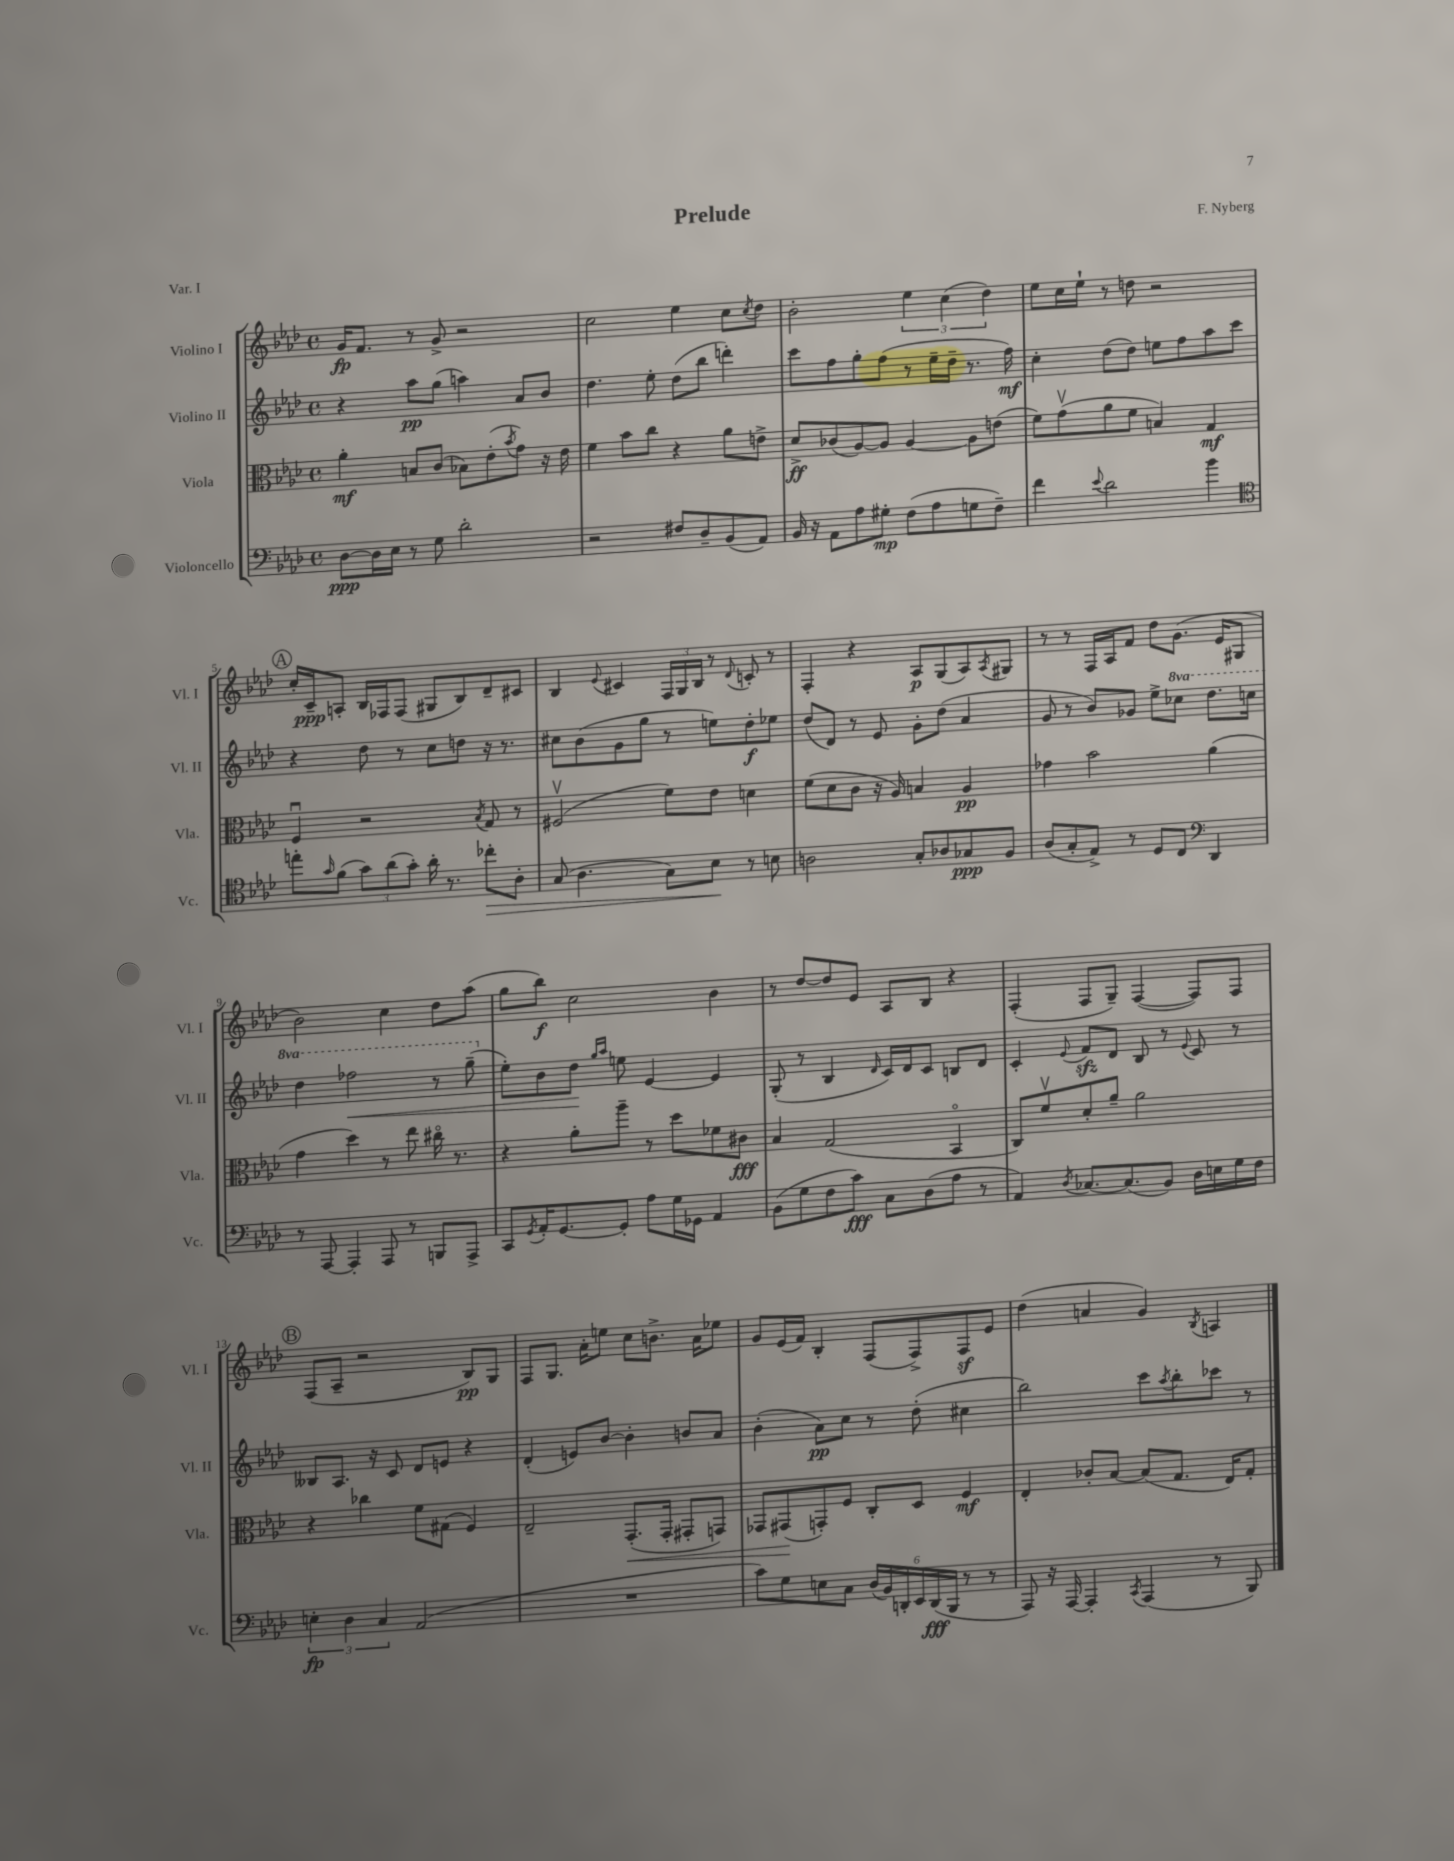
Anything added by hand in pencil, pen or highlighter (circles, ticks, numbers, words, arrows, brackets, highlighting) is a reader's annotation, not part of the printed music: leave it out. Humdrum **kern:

**kern	**kern	**kern	**kern
*staff4	*staff3	*staff2	*staff1
*clefF4	*clefC3	*clefG2	*clefG2
*k[b-e-a-d-]	*k[b-e-a-d-]	*k[b-e-a-d-]	*k[b-e-a-d-]
*M4/4	*M4/4	*M4/4	*M4/4
*met(c)	*met(c)	*met(c)	*met(c)
[8D-	4a-'	4r	16g
.	.	.	8.f
16D-]	.	.	.
16E-	.	.	.
8r	8B	8aa-	8r
8G	(8c	(8gg	8g^
2d-'	8B-)	4aa)	2r
.	(8e-'	.	.
.	8qb-	.	.
.	8g)	8a-	.
.	16r	8b-	.
.	16e-	.	.
=	=	=	=
2r	4f	4.dd-	2cc
.	8b-	.	.
.	8cc	8ee-'	.
8F#	4r	(8dd-	4ee-
8D-~	.	8bb-	.
(8BB-	8a-	4ddd')	8cc
.	.	.	8qcc
8AA-)	8e^	.	8dd-
=	=	=	=
16BB-	8d-^	8ccc	2b-'
16r	.	.	.
8AA-	(8c-	8ff	.
8A-	[8A-)	8gg'	.
8G#'	8A-]	(8ff	.
(8F	[4A-	8r	6ee-
8A-	.	16ee-~	.
.	.	.	(6cc
.	.	16dd-~	.
8G	8A-]	8.r	.
.	.	.	6dd-)
8F~)	(8e	.	.
.	.	16ff)	.
=	=	=	=
4f	8f)	4cc'	8ee-
.	(8gv	.	16cc
.	.	.	16ee-`
8qqe-	.	.	.
2d-	8a-	(8dd-	8r
.	8f	8dd-)	8dd
.	4B)	8ee	2r
.	.	8ff	.
4b-	4G	8aa-	.
.	.	8ccc	.
=	=	=	=
*clefC4	*	*	*
8ee'	4Fu	4r	16cc'
.	.	.	16c~
16qqg	.	.	.
(8f	.	.	8A'
12g)	2r	8dd-	16B-
.	.	.	16F-
(12a-	.	.	.
.	.	8r	(8F-
12g')	.	.	.
16a-'	.	8cc	8G#
8.r	.	.	.
.	.	8dd	8B-)
.	8qB-	.	.
8cc-'	8G	16r	8d-~
.	.	8.r	.
8A-'	8r	.	8c#
=	=	=	=
(8G	(2F#v	8cc#	4B-
4.A-	.	(8b-	.
.	.	.	8qqe-
.	.	8g	4c#
.	.	8gg	.
8G)	8f)	8r	24F
.	.	.	24G
.	.	.	24B-
8B-	8e-	8ee)	8r
.	.	.	8qqd-
8r	4d	8dd-'	8c'
8B	.	8ee-	8r
=	=	=	=
2A	(8f	(8dd-	4F'
.	8d-	8d-)	.
.	8c	8r	4r
.	16r	8e-	.
.	16A-)	.	.
8G'	4B	8g'	8A-
8A-	.	(8dd-	(8G
8G-	4A-	4a-	8A-)
.	.	.	8qA-
8F	.	.	8G#
=	=	=	=
(8A-	4g-	8g	8r
8G'	.	8r	8r
8E-^)	2b-	8b-)	16F
.	.	.	16A-
8r	.	8g-	8f
8D-	.	8ee-^	8dd-
8C	.	8ccc-	(8.g
*clefF4	*	*	*
4DD-	(4a-	8.ddd-	.
.	.	.	16e-
.	.	.	8G#
.	.	16ccc	.
=	=	=	=
8r	4g	4ddd-	2b-)
[8AAA-	.	.	.
4AAA-']	4dd-)	2fff-	.
8AAA-	8r	.	4cc
8r	8ee-	.	.
8BBB	16cc#o	8r	8dd-
.	8.r	.	.
8AAA-^	.	(8ggg~	(8aa-
=	=	=	=
8CC	4r	8ee-')	8gg
8qGG	.	.	.
16AA-'	.	8b-	8bb-)
[8.GG	.	.	.
.	8a-'	8dd-	2cc
.	.	16qqgg	.
.	.	16qqaa-	.
8GG']	8aa-~	8ee	.
8A-	8r	[4e-	.
16G	8dd-	.	.
16GG-	.	.	.
4AA-	8f-	4e-]	4b-
.	8c#	.	.
=	=	=	=
(8BB-	4B-	(8G'	8r
8G	.	8r	[8dd-
8F	(2G	4B-	8dd-]
8c)	.	.	8e-
.	.	16qqd-	.
8C	.	16c)	8A-
.	.	16d-	.
(8D-	.	8c	8B-
8A-	4BB-o	8B	4r
8r	.	8d-	.
=	=	=	=
4AA-)	8C)	4c'	(4F'
.	8fv	.	.
8qD-	.	8qqe-	.
[8.C-	8d-'	8f	8F
.	8a-~	8d-	8G~)
(8.C-]	.	.	.
.	2a-	8B-	([4F
8BB-)	.	8r	.
.	.	8qqe-	.
16D-	.	8c	8F])
16E	.	.	.
16G	.	8r	8F
16F	.	.	.
=	=	=	=
6E'	4r	8B--	(8F
.	.	8.A-	8A-~
6D-	.	.	.
.	4cc-	.	2r
.	.	16r	.
6C	.	.	.
.	.	8c	.
(2AA-	8f	8d-	.
.	(8G#	8e	.
.	4F)	4r	8B-)
.	.	.	8G
=	=	=	=
1r	2E-~	(4d-'	8F
.	.	.	8.G
.	.	8e)	.
.	.	.	16a-'
.	.	[8b-	8ee
.	(8.GG'	4b-']	8cc
.	.	.	8.b^
.	16GG'	.	.
.	8GG#'	8b	.
.	.	.	16a-
.	8GG)	8a-	8ee-
=	=	=	=
8c)	8GG-	(4b-'	8g
8G	(8GG#	.	(16e-
.	.	.	16f)
8E	8GG')	8a-)	4B-'
8C	8F	8cc	.
(24D-	8C'	8r	(8F
24BB-)	.	.	.
24DD'	.	.	.
24EE-	8D-	(8dd-'	8F^)
(24DD	.	.	.
24BBB-	.	.	.
8r	4F	4cc#	8F
8r	.	.	8e-
=	=	=	=
8AAA-)	4E-'	2bb-)	(4dd-
16r	.	.	.
[16AAA-	.	.	.
4AAA-']	8c-'	.	4a
.	[8B-	.	.
8qCC	.	.	.
(4AAA-	(8B-]	8ccc	4g)
.	.	8qaa-	.
.	8.G	8bb-'	.
.	.	.	8qB-
8r	.	8ccc-	4A
.	16E-)	.	.
8BBB-)	8G'	8r	.
==	==	==	==
*-	*-	*-	*-
